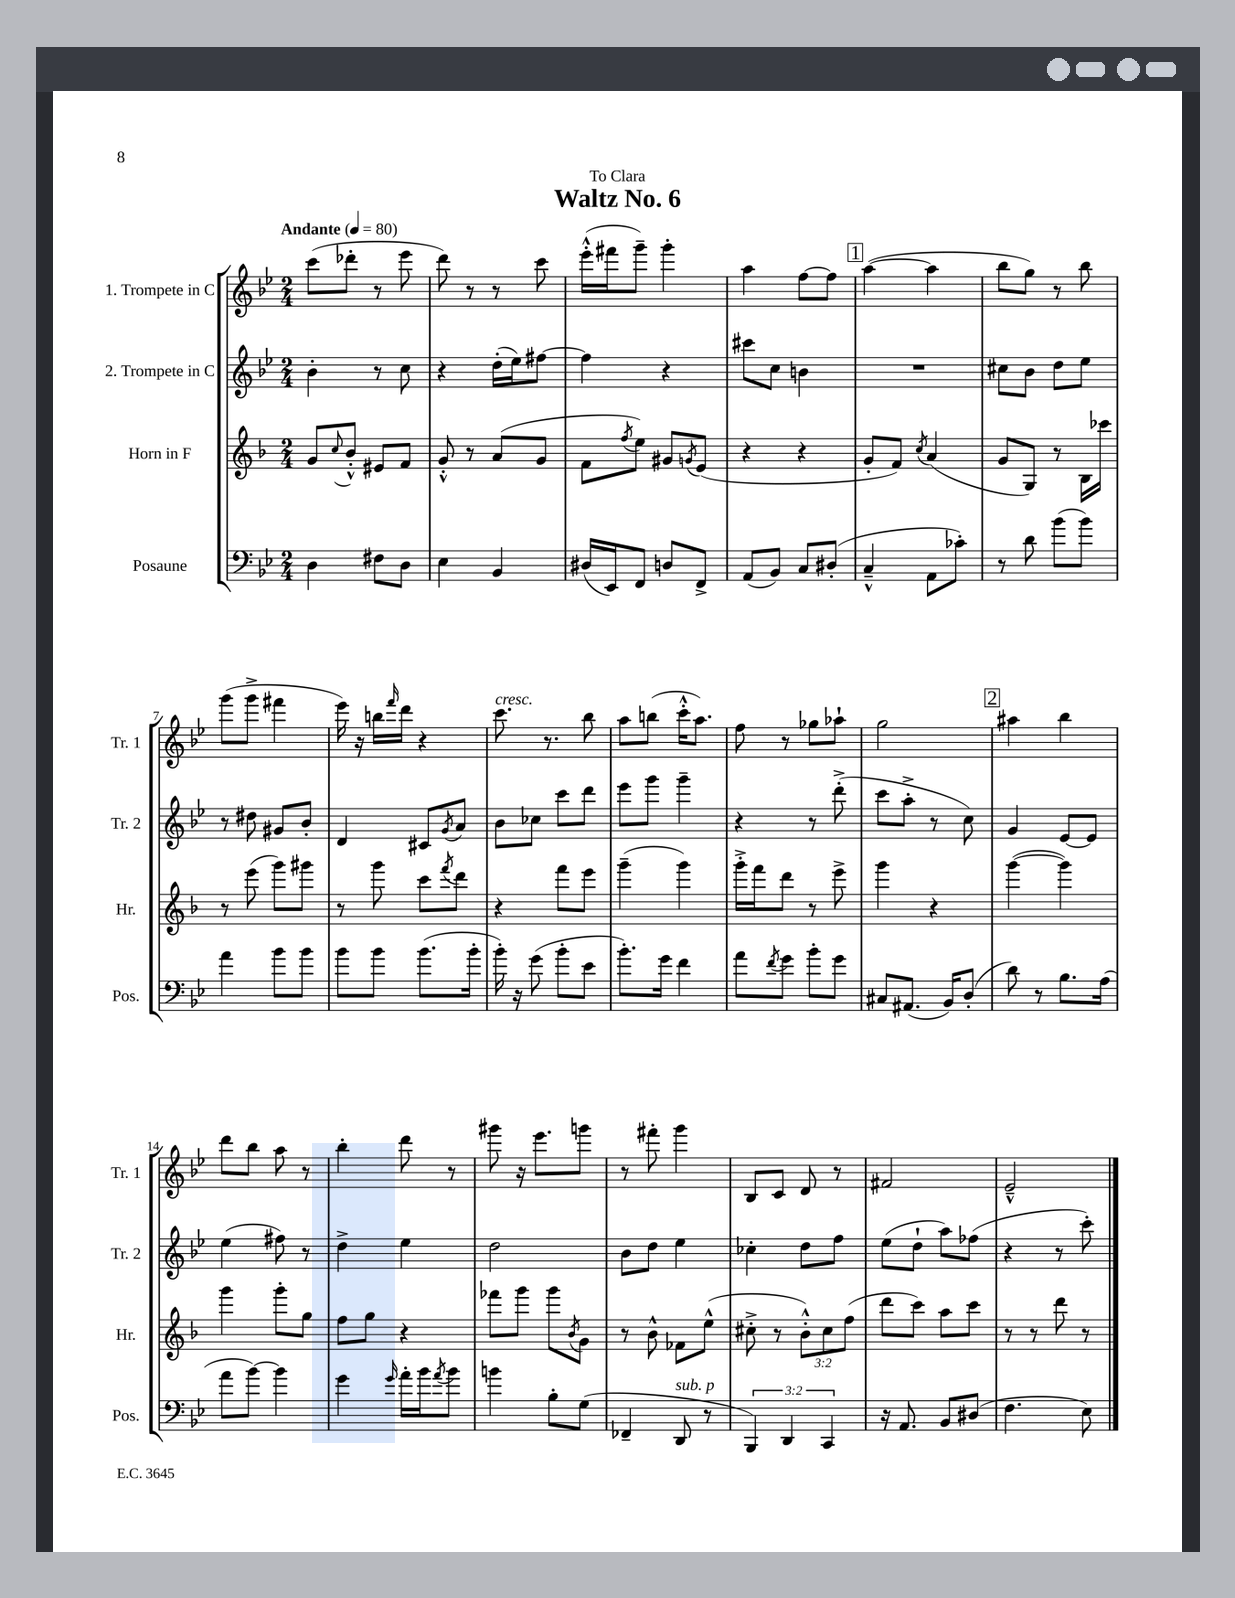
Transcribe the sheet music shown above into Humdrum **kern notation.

**kern	**kern	**kern	**kern
*staff4	*staff3	*staff2	*staff1
*clefF4	*clefG2	*clefG2	*clefG2
*k[b-e-]	*k[b-]	*k[b-e-]	*k[b-e-]
*M2/4	*M2/4	*M2/4	*M2/4
*MM80	*MM80	*MM80	*MM80
4D\	8g/L	4b-'\	(8ccc\L
.	8qqcc/	.	.
.	8b-'^^/J	.	8ddd-'\J
8F#\L	8e#/L	8r	8r
8D\J	8f/J	8cc\	8eee-\
=	=	=	=
4E-\	8g'^^/	4r	8ddd\)
.	8r	.	8r
4BB-/	(8a/L	(16dd'\LL	8r
.	.	16ee-\J)	.
.	8g/J	[8ff#\J	8ccc\
=	=	=	=
(16D#/LL	8f\L	4ff#\]	(16eee-'^^\LL
16EE-/J)	.	.	16fff#\J
.	8qff/	.	.
8FF/J	8ee\J)	.	8ggg~\J)
8D/L	8g#/L	4r	4ggg'\
.	8qg/	.	.
8FF^/J	(8e/J	.	.
=	=	=	=
(8AA/L	4r	8ccc#\L	4aa\
8BB-/J)	.	8cc\J	.
8C/L	4r	4b\	[8ff\L
(8D#'/J	.	.	8ff\]J
=	=	=	=
4C~^^/	8g'/L	2r	([4aa\
.	8f/J)	.	.
.	8qcc/	.	.
8AA\L	(4a/	.	4aa\]
8c-'\J)	.	.	.
=	=	=	=
8r	8g/L	8cc#\L	8bb-\L
8d\	8G/J)	8b-\J	8gg\J)
(8b-\L	8r	8dd\L	8r
8b-\J)	16B-\LL	8ee-\J	8bb-\
.	16ccc-\JJ	.	.
=	=	=	=
4a\	8r	8r	(8ggg\L
.	(8eee\	8dd#\	8ggg^\J
8b-\L	8ggg\L)	8g#/L	4fff#\
8b-\J	8ggg#\J	8b-'/J	.
=	=	=	=
8b-\L	8r	4d/	16eee-\)
.	.	.	16r
8b-\J	8ggg\	.	16bb\LL
.	.	.	16qqfff/
.	.	.	16ddd\JJ
(8.b-\L	8ccc\L	8c#/L	4r
.	8qfff/	8qg/	.
.	8ddd\J	8a/J	.
16b-'\Jk	.	.	.
=	=	=	=
16b-'\)	4r	8b-\L	8.ccc\
16r	.	.	.
(8g\	.	8cc-\J	.
.	.	.	8.r
8b-'\L	8fff\L	8ccc\L	.
8e-\J	8eee\J	8ddd\J	8bb-\
=	=	=	=
8.b-'\L)	(4ggg~\	8eee-\L	8aa\L
.	.	8ggg\J	(8bb\J
16g\Jk	.	.	.
4f\	4ggg\)	4ggg~\	16ccc'^^\LK
.	.	.	8.aa\J)
=	=	=	=
8a\L	16ggg'^\LL	4r	8ff\
.	16fff\J	.	.
8qf/	.	.	.
8g\J	8ddd\J	.	8r
8b-'\L	8r	8r	8gg-\L
8g\J	8eee^\	(8ddd'^\	8aa-`\J
=	=	=	=
8C#/L	4ggg\	8ccc\L	2gg\
(8.AA#/J	.	8aa'^\J	.
.	4r	8r	.
16BB-/LK)	.	.	.
(8D'/J	.	8cc\)	.
=	=	=	=
8d\)	([4ggg\	4g/	4aa#\
8r	.	.	.
8.B-\L	4ggg\])	[8e-/L	4bb-\
.	.	8e-/]J	.
(16A\Jk	.	.	.
=	=	=	=
8a\L	4ggg\	(4ee-\	8ddd\L
[8b-\J)	.	.	8bb-\J
4b-\]	8ggg'\L	8ff#\)	8aa\
.	8gg\J	8r	8r
=	=	=	=
4g\	8ff\L	4dd^\	4bb-'\
.	8gg\J	.	.
16qqg/	.	.	.
16a'\LL	4r	4ee-\	8ddd\
16b-\J	.	.	.
8qa/	.	.	.
8b-\J	.	.	8r
=	=	=	=
4b\	8fff-\L	2dd\	8ggg#\
.	8ggg\J	.	16r
.	.	.	8.eee-\L
8B-'\L	8ggg\L	.	.
.	8qb-/	.	.
(8G\J	8g\J	.	8ggg\J
=	=	=	=
4FF-~/	8r	8b-\L	8r
.	8b-^^\	8dd\J	8fff#'\
8DD/	8f-\L	4ee-\	4ggg\
8r	(8ee^^\J	.	.
=	=	=	=
6BBB-/)	8cc#'^\	4cc-'\	8B-/L
.	8r	.	8c/J
6DD/	.	.	.
.	12b-'^^\L)	8dd\L	8d/
6CC/	12cc#\	.	.
.	.	8ff\J	8r
.	(12ff\J	.	.
=	=	=	=
16r	8ddd\L	(8ee-\L	2f#/
8.AA/	.	.	.
.	8ccc\J)	8dd`\J	.
8BB-/L	8aa\L	8aa\L)	.
(8D#/J	8ccc\J	(8ff-\J	.
=	=	=	=
4.F\	8r	4r	2e-~^^/
.	8r	.	.
.	8ddd\	8r	.
8E-\)	8r	8ccc'\)	.
==	==	==	==
*-	*-	*-	*-
